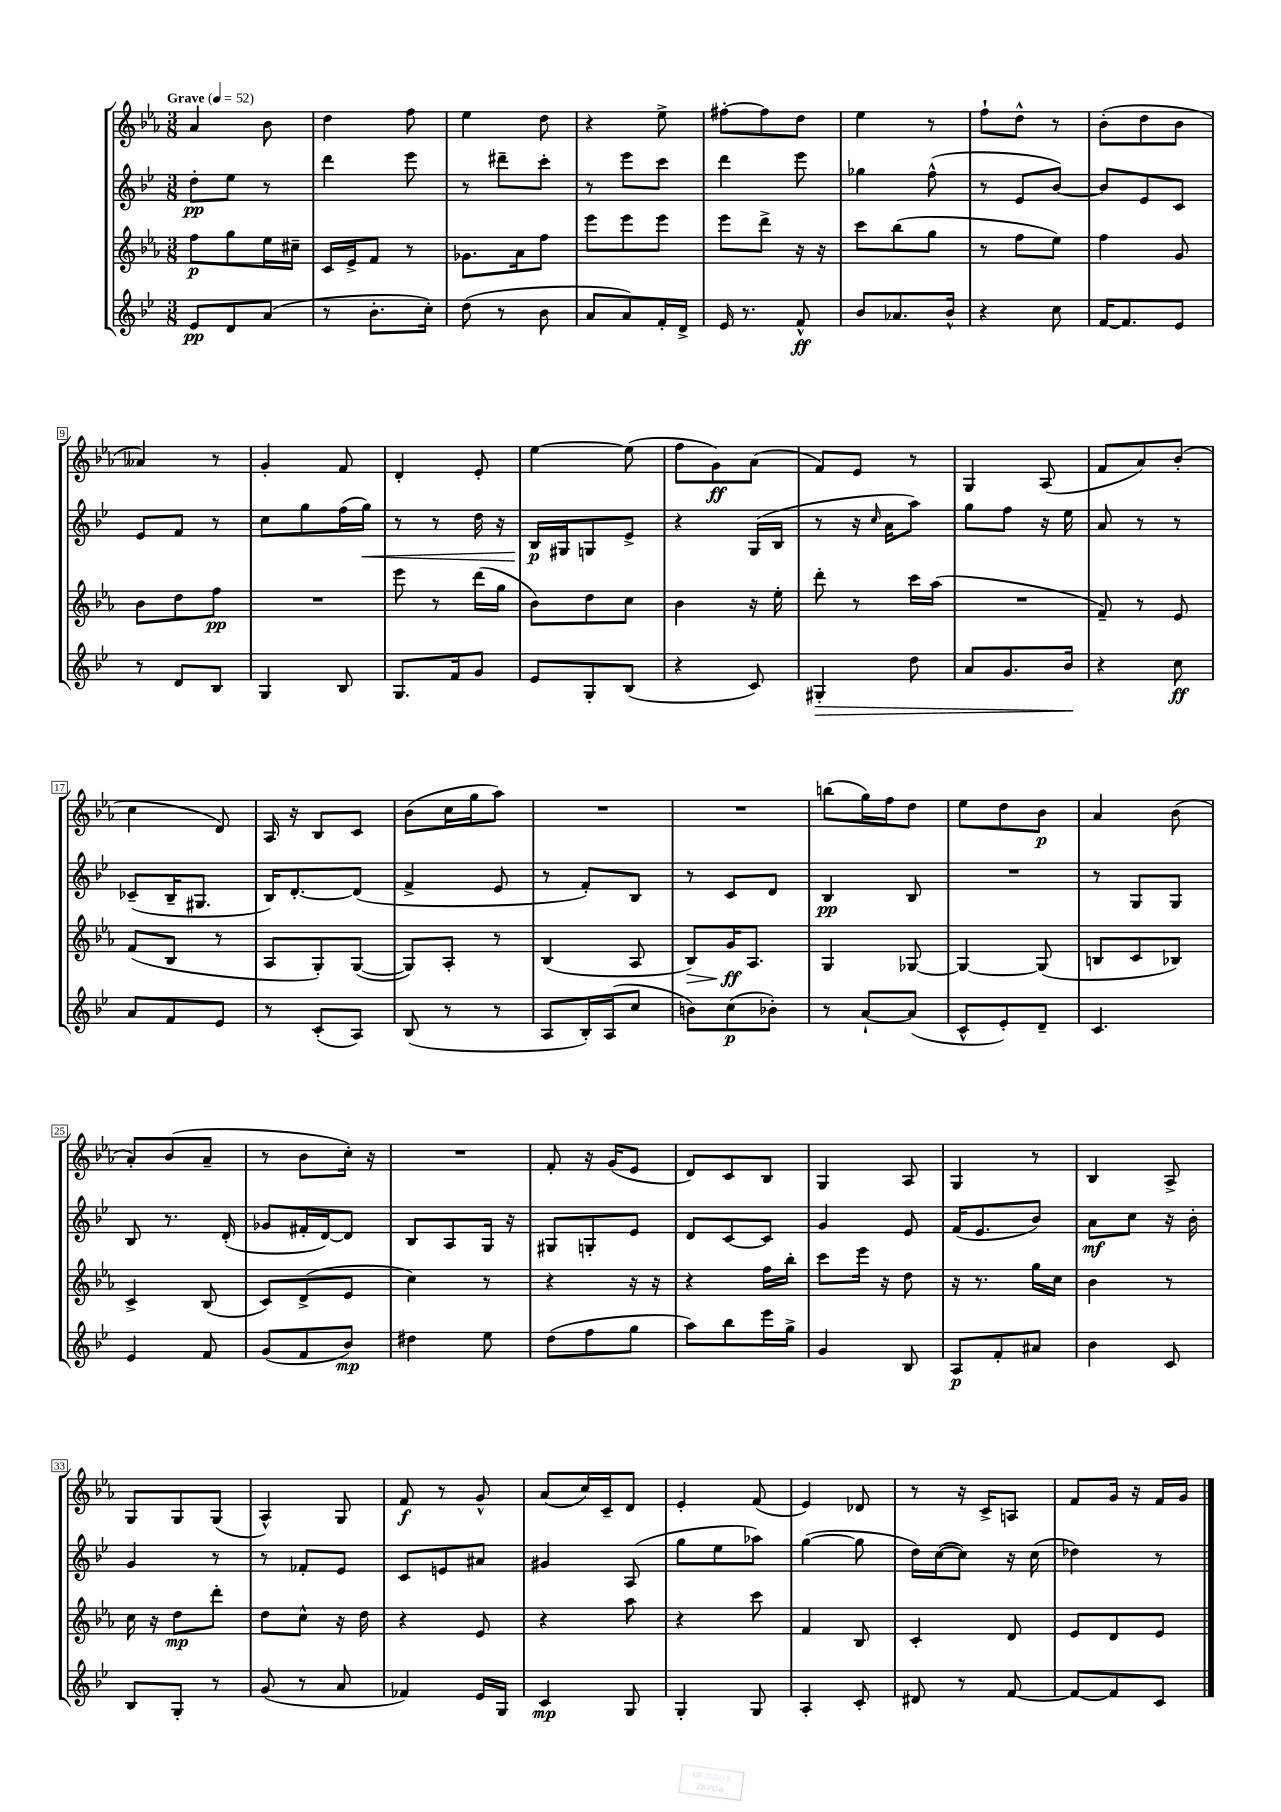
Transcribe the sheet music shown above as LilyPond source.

<<
\new StaffGroup <<
\new Staff = "s0" {
    \clef treble \key ees \major \numericTimeSignature \time 3/8 \tempo "Grave" 4 = 52
    aes'4 bes'8 |
    d''4 f''8 |
    ees''4 d''8 |
    r4 ees''8-> |
    fis''8~-. fis''8 d''8 |
    ees''4 r8 |
    f''8-! d''8-^ r8 |
    bes'8-.( d''8 bes'8 |
    aeses'4) r8 |
    g'4-. f'8 |
    d'4-. ees'8-. |
    ees''4~ ees''8( |
    f''8 g'8\ff) aes'8( |
    f'8) ees'8 r8 |
    g4 aes8( |
    f'8 aes'8) bes'8-.( |
    c''4 d'8) |
    aes16 r16 bes8 c'8 |
    bes'8( c''16 g''16 aes''8) |
    R4. |
    R4. |
    b''8( g''16) f''16 d''8 |
    ees''8 d''8 bes'8\p |
    aes'4 bes'8( |
    aes'8-.) bes'8( aes'8-- |
    r8 bes'8 c''16-.) r16 |
    R4. |
    f'8-. r16 g'16( ees'8 |
    d'8) c'8 bes8 |
    g4 aes8 |
    g4 r8 |
    bes4 aes8-> |
    g8 g8 g8( |
    aes4-^) g8 |
    f'8\f r8 g'8-^ |
    aes'8( c''16) c'16-- d'8 |
    ees'4-. f'8( |
    ees'4) des'8 |
    r8 r16 c'16-> a8 |
    f'8 g'16 r16 f'16 g'16 \bar "|." |
}
\new Staff = "s1" {
    \clef treble \key bes \major \numericTimeSignature \time 3/8
    d''8-.\pp ees''8 r8 |
    d'''4 ees'''8 |
    r8 dis'''8-- c'''8-. |
    r8 ees'''8 c'''8 |
    d'''4 ees'''8 |
    ges''4 f''8-^( |
    r8 ees'8 bes'8~) |
    bes'8 ees'8 c'8 |
    ees'8 f'8 r8 |
    c''8 g''8 f''16( g''16\<) |
    r8 r8 d''16 r16 |
    bes16\p\! gis16 g8 ees'8-> |
    r4 g16( bes16 |
    r8 r16 \grace { c''16 } a'16 a''8) |
    g''8 f''8 r16 ees''16 |
    a'8 r8 r8 |
    ces'8--( bes16-- gis8. |
    bes16) d'8.~-. d'8( |
    f'4-> ees'8 |
    r8 f'8-.) bes8 |
    r8 c'8 d'8 |
    bes4\pp bes8 |
    R4. |
    r8 g8 g8 |
    bes8 r8. d'16-.( |
    ges'8 fis'16-. d'16~) d'8 |
    bes8 a8 g16 r16 |
    gis8 g8-. ees'8 |
    d'8 c'8~ c'8 |
    g'4 ees'8 |
    f'16( ees'8. bes'8) |
    a'8\mf c''8 r16 bes'16-. |
    g'4 r8 |
    r8 fes'8-. ees'8 |
    c'8 e'8 ais'8 |
    gis'4 a8( |
    g''8 ees''8 aes''8) |
    g''4~( g''8 |
    d''16) c''16~( c''8) r16 c''16( |
    des''4) r8 \bar "|." |
}
\new Staff = "s2" {
    \clef treble \key ees \major \numericTimeSignature \time 3/8
    f''8\p g''8 ees''16 cis''16-- |
    c'16 ees'16-> f'8 r8 |
    ges'8. aes'16 f''8 |
    ees'''8 ees'''8 ees'''8 |
    ees'''8 d'''8-> r16 r16 |
    c'''8 bes''8( g''8 |
    r8 f''8 ees''8) |
    f''4 g'8 |
    bes'8 d''8 f''8\pp |
    R4. |
    ees'''8 r8 d'''16( g''16 |
    bes'8) d''8 c''8 |
    bes'4 r16 ees''16-. |
    d'''8-. r8 c'''16 aes''16( |
    R4. |
    f'8--) r8 ees'8 |
    f'8( bes8 r8 |
    aes8 g8-.) g8~( |
    g8) aes8-. r8 |
    bes4( aes8 |
    bes8\>) g'16\ff\! aes8. |
    g4 ges8~ |
    ges4~ ges8( |
    b8 c'8 bes8) |
    c'4-> bes8( |
    c'8) d'8->( ees'8 |
    c''4) r8 |
    r4 r16 r16 |
    r4 f''16 bes''16-. |
    c'''8 ees'''16 r16 d''8 |
    r16 r8. g''16 c''16 |
    bes'4 r8 |
    c''16 r16 d''8\mp d'''8-. |
    d''8 c''8-^ r16 d''16 |
    r4 ees'8 |
    r4 aes''8 |
    r4 c'''8 |
    f'4 bes8 |
    c'4-. d'8 |
    ees'8 d'8 ees'8 \bar "|." |
}
\new Staff = "s3" {
    \clef treble \key bes \major \numericTimeSignature \time 3/8
    ees'8\pp d'8 a'8( |
    r8 bes'8.-. c''16-.) |
    d''8( r8 bes'8 |
    a'8 a'8) f'16-. d'16-> |
    ees'16 r8. f'8-^\ff |
    bes'8 aes'8. bes'16-^ |
    r4 c''8 |
    f'16~ f'8. ees'8 |
    r8 d'8 bes8 |
    g4 bes8 |
    g8. f'16 g'8 |
    ees'8 g8-. bes8( |
    r4 c'8) |
    gis4-.\> d''8 |
    a'8 g'8. bes'16\! |
    r4 c''8\ff |
    a'8 f'8 ees'8 |
    r8 c'8-.( a8) |
    bes8( r8 r8 |
    a8 bes16-.) a16( c''8 |
    b'8) c''8\p( bes'8-.) |
    r8 a'8~-! a'8( |
    c'8-^ ees'8-.) d'8-- |
    c'4. |
    ees'4 f'8 |
    g'8( f'8 bes'8\mp) |
    dis''4 ees''8 |
    d''8( f''8 g''8 |
    a''8) bes''8 ees'''16 g''16-> |
    g'4 bes8 |
    a8\p f'8-. ais'8 |
    bes'4 c'8 |
    bes8 g8-. r8 |
    g'8( r8 a'8 |
    fes'4) ees'16 g16 |
    c'4\mp g8 |
    g4-. g8 |
    a4-. c'8-. |
    dis'8 r8 f'8~ |
    f'8~ f'8 c'8 \bar "|." |
}
>>
>>
\layout { \context { \Score \override BarNumber.stencil = #(make-stencil-boxer 0.1 0.3 ly:text-interface::print) } }
